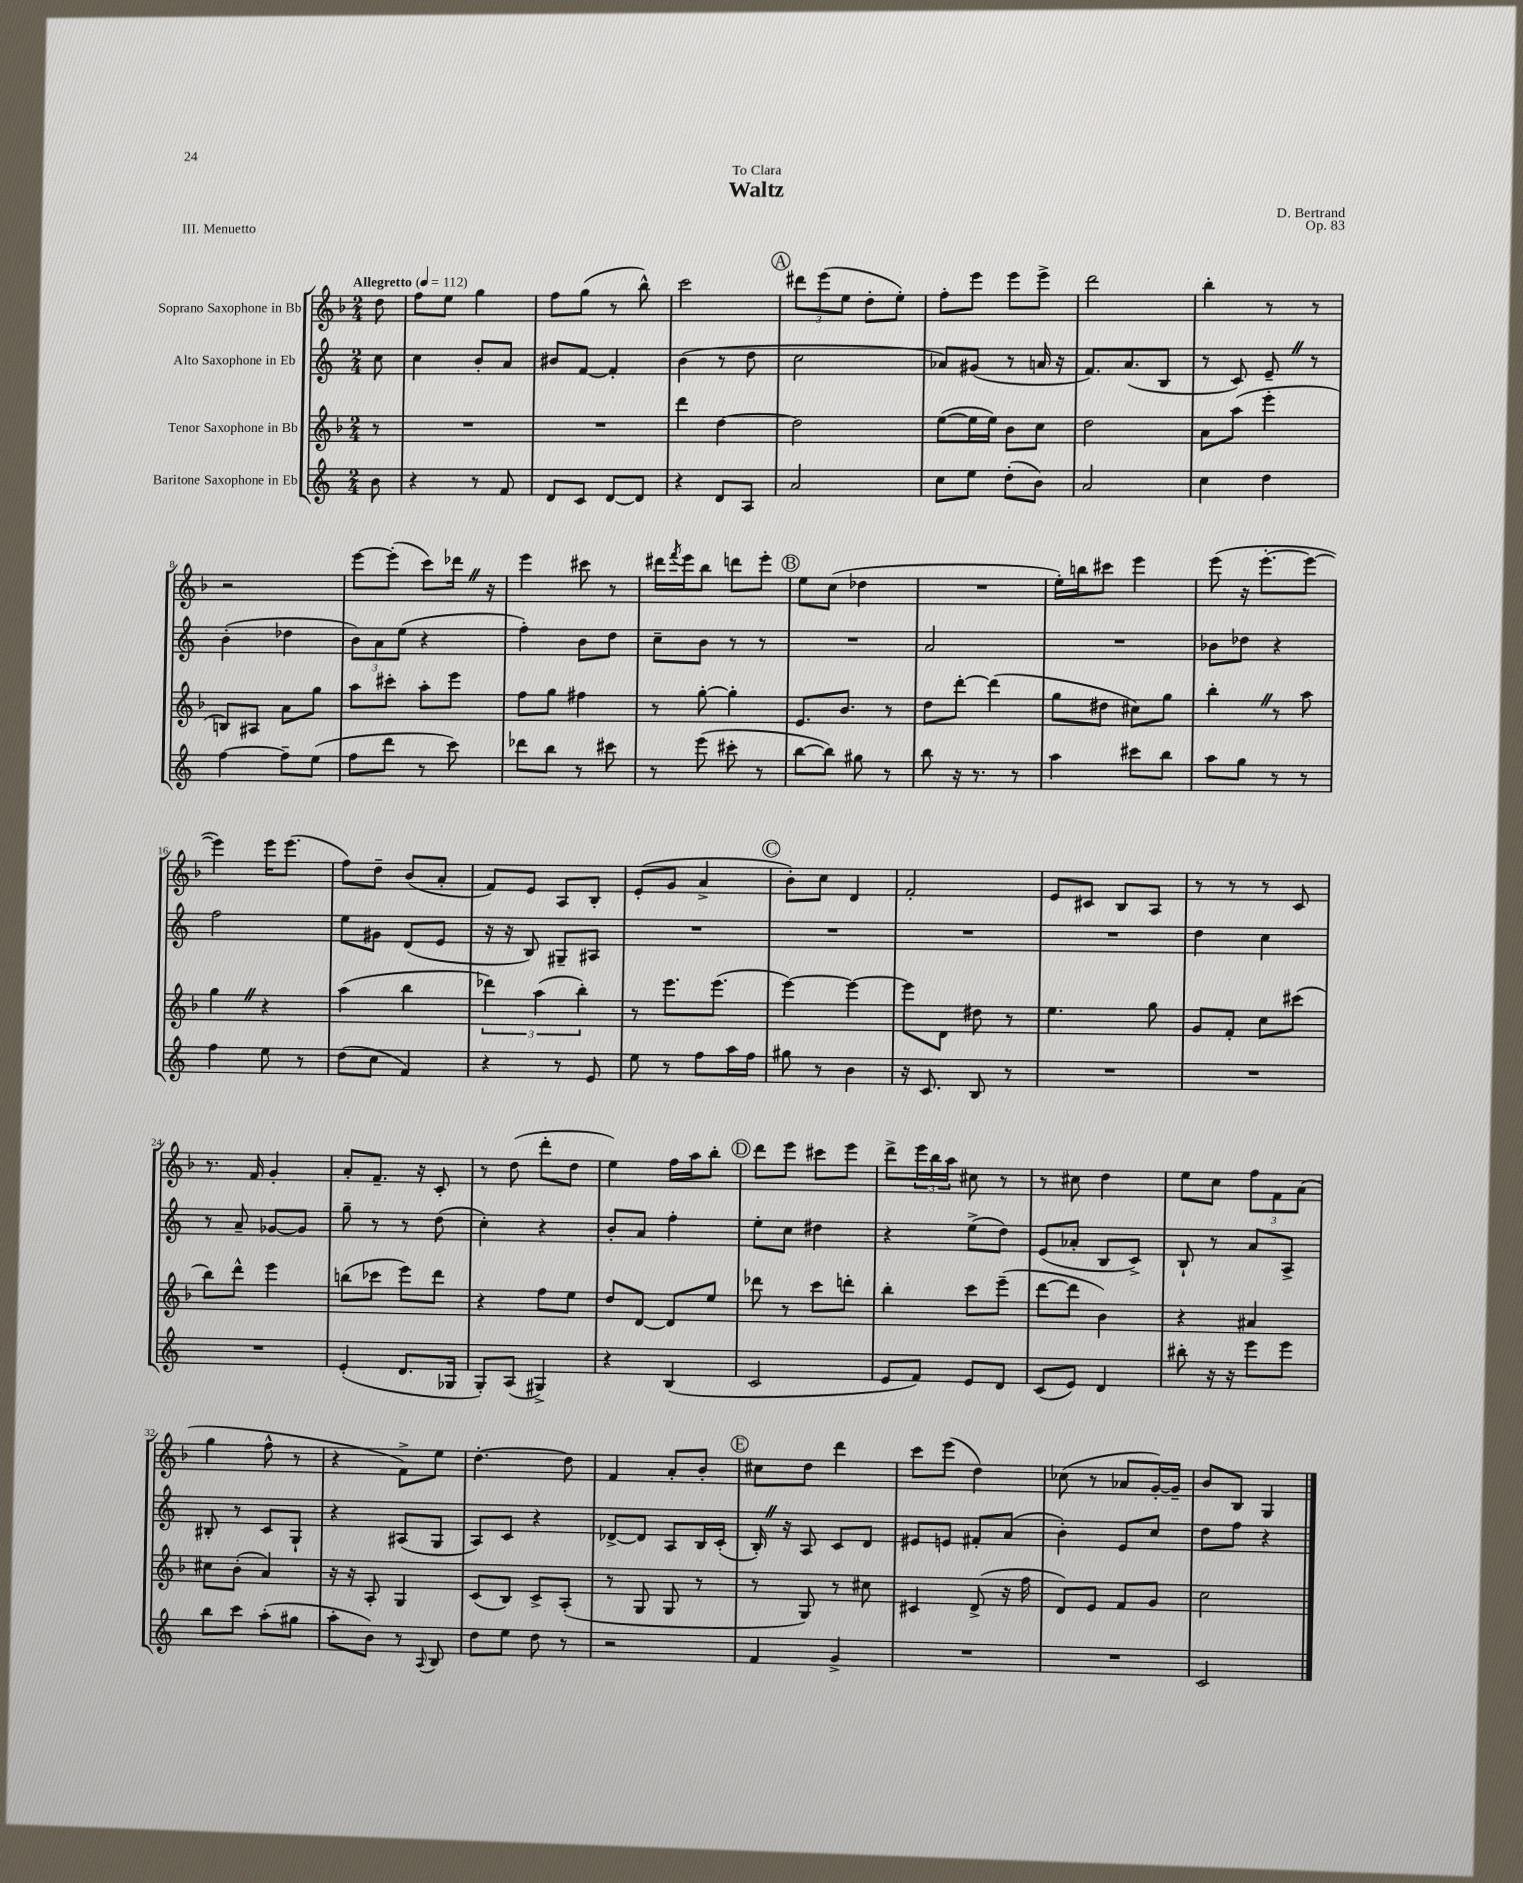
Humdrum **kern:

**kern	**kern	**kern	**kern
*part4	*part3	*part2	*part1
*staff4	*staff3	*staff2	*staff1
*I"Baritone Saxophone in Eb	*I"Tenor Saxophone in Bb	*I"Alto Saxophone in Eb	*I"Soprano Saxophone in Bb
*clefG2	*clefG2	*clefG2	*clefG2
*k[]	*k[b-]	*k[]	*k[b-]
*M2/4	*M2/4	*M2/4	*M2/4
*MM112	*MM112	*MM112	*MM112
=	=	=	=
!	!	!	!LO:TX:a:B:t=Allegretto
8b\	8r	8cc\	8dd\
=1	=1	=1	=1
4r	2r	4cc\	8ff\L
.	.	.	8ee\J
8r	.	8b'/L	4gg\
8f/	.	8a/J	.
=2	=2	=2	=2
8d/L	2r	8b#X/L	8ff\L
8c/J	.	[8f/J	(8gg\J
[8d/L	.	4f'/]	8r
8d/J]	.	.	8bb-^^\)
=3	=3	=3	=3
4r	4ddd\	(4b\	2ccc\
8d/L	[4dd\	8r	.
8A/J	.	8dd\	.
!!LO:REH:place=s1:t=A
=4	=4	=4	=4
2a/	2dd\]	2cc\	12ddd#X\L
.	.	.	(12eee\
.	.	.	12ee\J
.	.	.	8dd'\L
.	.	.	8ee'\J)
=5	=5	=5	=5
8cc\L	([8ee\L	8a-X/L)	8ff'\L
8ee\J	16ee\L]	(8g#X/J	8eee\J
.	16ee\JJ)	.	.
(8dd'\L	8b-\L	8r	8eee\L
8b\J)	8cc\J	16an/	8eee^\J
.	.	16r	.
=6	=6	=6	=6
2a/	2dd\	8.f/L)	2ddd\
.	.	(8.a/	.
.	.	8B/J	.
=7	=7	=7	=7
4cc\	8a\L	8r	4bb-'\
.	(8aa\J	8c/)	.
4dd\	4eee'\	8e~Z/	8r
.	.	8r	8r
!!LO:LB:g=z
=8	=8	=8	=8
[4ff\	8Bn/L)	(4b'\	2r
.	8A#X/J	.	.
8ff~\L]	8a\L	4dd-X\	.
(8ee\J	8gg\J	.	.
=9	=9	=9	=9
8ff\L	8aa\L	12b\L)	[8eee\L
.	.	12a\	.
8ddd\J	8ccc#X'\J	.	(8eee'\J]
.	.	(12ee\J	.
8r	8aa'\L	4r	8ccc\L)
8ccc\)	8eee\J	.	16ddd-XZ\Jk
.	.	.	16r
=10	=10	=10	=10
8ddd-X\L	8ff\L	4ff'\)	4eee\
8bb\J	8gg\J	.	.
8r	4ff#X\	8b\L	8ccc#X\
8ccc#X\	.	8dd\J	8r
=11	=11	=11	=11
8r	8r	8cc~\L	16ddd#X\LL
.	.	.	8qfff/
.	.	.	16eee\J
(8eee\	[8gg'\	8b\J	8bb-\J
8ccc#X'\	4gg'\]	8r	8dddn\L
8r	.	8r	8eee'\J
!!LO:REH:place=s1:t=B
=12	=12	=12	=12
[8bb\L	8.e/L	2r	8ee\L
8bb\J])	.	.	(8cc\J
.	8.b-/J	.	.
8gg#X\	.	.	4dd-X\
8r	8r	.	.
=13	=13	=13	=13
8bb\	8dd\L	2a/	2r
16r	[8ddd'\J	.	.
8.r	.	.	.
.	(4ddd\]	.	.
8r	.	.	.
=14	=14	=14	=14
4aa\	8gg\L	2r	16ee'\LL)
.	.	.	16bbn\J
.	8dd#X\J	.	8ccc#X\J
8ccc#X\L	8cc#X\L)	.	4eee\
8bb\J	8gg\J	.	.
=15	=15	=15	=15
8aa\L	4bb-'Z\	8b-X\L	(8eee\
8gg\J	.	8dd-X\J	16r
.	.	.	[8.eee'\L
8r	8r	4r	.
8r	8aa\	.	8eee\J_
!!LO:LB:g=z
=16	=16	=16	=16
4ff\	4ggZ\	2ff\	4eee\])
8ee\	4r	.	16eee\KL
.	.	.	(8.eee\J
8r	.	.	.
=17	=17	=17	=17
(8dd\L	(4aa\	8ee\L	8ff\L)
8cc\J	.	8g#X\J	8dd~\J
4f/)	4bb-\	(8d/L	(8b-/L
.	.	8e/J	8a'/J
=18	=18	=18	=18
4r	6ddd-X\)	16r	8f/L)
.	.	16r	.
.	.	8B/)	8e/J
.	(6aa\	.	.
8r	.	8G#X~/L	8A/L
.	6bb-'\)	.	.
8e/	.	8A#X/J	8B-'/J
=19	=19	=19	=19
8ee\	8r	2r	(8e'/L
8r	8.eee\L	.	8g/J
8ff\L	.	.	4a^/
.	(8.eee\J	.	.
16aa\L	.	.	.
16ff\JJ	.	.	.
!!LO:REH:place=s1:t=C
=20	=20	=20	=20
8gg#X\	[4eee\)	2r	8b-'\L)
8r	.	.	8cc\J
4b\	4eee\_	.	4d/
=21	=21	=21	=21
16r	8eee\L]	2r	2f'/
8.c/	.	.	.
.	8d\J	.	.
8B/	8dd#X\	.	.
8r	8r	.	.
=22	=22	=22	=22
2r	4.ee\	2r	8e/L
.	.	.	8c#X/J
.	.	.	8B-/L
.	8gg\	.	8A/J
=23	=23	=23	=23
2r	8g/L	4dd\	8r
.	8f'/J	.	8r
.	8cc\L	4cc\	8r
.	(8ccc#X\J	.	8c/
!!LO:LB:g=z
=24	=24	=24	=24
2r	8bb-\L)	8r	8.r
.	8ddd^^\J	8a~/	.
.	.	.	16f/
.	4eee\	[8g-X/L	4g'/
.	.	8g-/J]	.
=25	=25	=25	=25
(4e'/	(8bbn\L	8gg~\	8a'/L
.	8ccc-X\J	8r	8.f~/J
8.d/L	8eee\L)	8r	.
.	.	.	16r
.	8ddd\J	(8dd\	8c'/
16G-X/Jk	.	.	.
=26	=26	=26	=26
8G'/L)	4r	4cc'\)	8r
(8A/J	.	.	(8dd\
4G#X^/)	8ff\L	4r	8ddd'\L
.	8ee\J	.	8dd\J
=27	=27	=27	=27
4r	8dd/L	8b'/L	4ee\)
.	[8d/J	8a/J	.
(4B/	8d/L]	4ff'\	16ff\LL
.	.	.	16aa\J
.	8ee/J	.	8bb-'\J
!!LO:REH:place=s1:t=D
=28	=28	=28	=28
2c/	8ddd-X\	8ee'\L	8ddd\L
.	8r	8cc\J	8eee\J
.	8ccc\L	4dd#X\	8ccc#X\L
.	8dddn'\J	.	8eee\J
=29	=29	=29	=29
8e/L	4bb-'\	4r	8ddd^\L
8f/J)	.	.	24eee\L
.	.	.	24bb-\
.	.	.	24aa\JJ
8e/L	8ccc\L	(8ee^\L	8cc#X\
8d/J	(8eee~\J	8dd\J)	8r
=30	=30	=30	=30
(8c/L	[8ddd\L	(8e/L	8r
8e/J)	8ddd\J]	8a-X'/J	8cc#X\
4d/	4b-\)	8B/L	4dd\
.	.	8c^/J)	.
=31	=31	=31	=31
8bb#X'\	4r	8B`/	8ee\L
16r	.	8r	8cc\J
16r	.	.	.
8eee\L	4a#X/	8a/L	12ff\L
.	.	.	12f\
8eee\J	.	8A^/J	.
.	.	.	(12a\J
!!LO:LB:g=z
=32	=32	=32	=32
8bb\L	8cc#X\L	8B#X'/	4gg\
8ccc\J	(8b-'\J	8r	.
(8aa'\L	4a/)	8c/L	8ff^^\
8gg#X\J	.	8G`/J	8r
=33	=33	=33	=33
8aa'\L	16r	4r	4r
.	16r	.	.
8b\J)	8A'/	.	.
8r	4G/	(8A#X/L	8f^\L)
8qqA/	.	.	.
8B/	.	8G/J	8ee\J
=34	=34	=34	=34
8dd\L	(8c/L	8A/L)	[4.dd'\
8ee\J	8B-/J)	8c/J	.
8dd\	8c^/L	4r	.
8r	(8A'/J	.	8dd\]
=35	=35	=35	=35
2r	8r	[8d-X^/L	4f/
.	8G/	8d-/J]	.
.	8G/	8A/L	8a'/L
.	8r	16B/L	8b-'/J
.	.	(16c'/JJ	.
!!LO:REH:place=s1:t=E
=36	=36	=36	=36
4f/	8r	16B'Z/)	8cc#X\L
.	.	16r	.
.	8G/)	8A/	8dd\J
4g^/	8r	8c/L	4ddd\
.	8cc#X\	8d/J	.
=37	=37	=37	=37
2r	4c#X/	8e#X/L	8ccc\L
.	.	8en/J	(8eee\J
.	(8d^/	8f#X'/L	4dd\)
.	16r	(8a/J	.
.	16ff\	.	.
=38	=38	=38	=38
2r	8d/L)	4b'\)	(8cc-X\
.	8e/J	.	8r
.	8f/L	8e/L	8a-X/L
.	8g/J	8cc/J	[16g'/L)
.	.	.	16g~/JJ]
=39	=39	=39	=39
2c/	2cc\	8dd\L	8b-/L
.	.	8ff\J	8B-/J
.	.	4r	4G/
==	==	==	==
*-	*-	*-	*-
